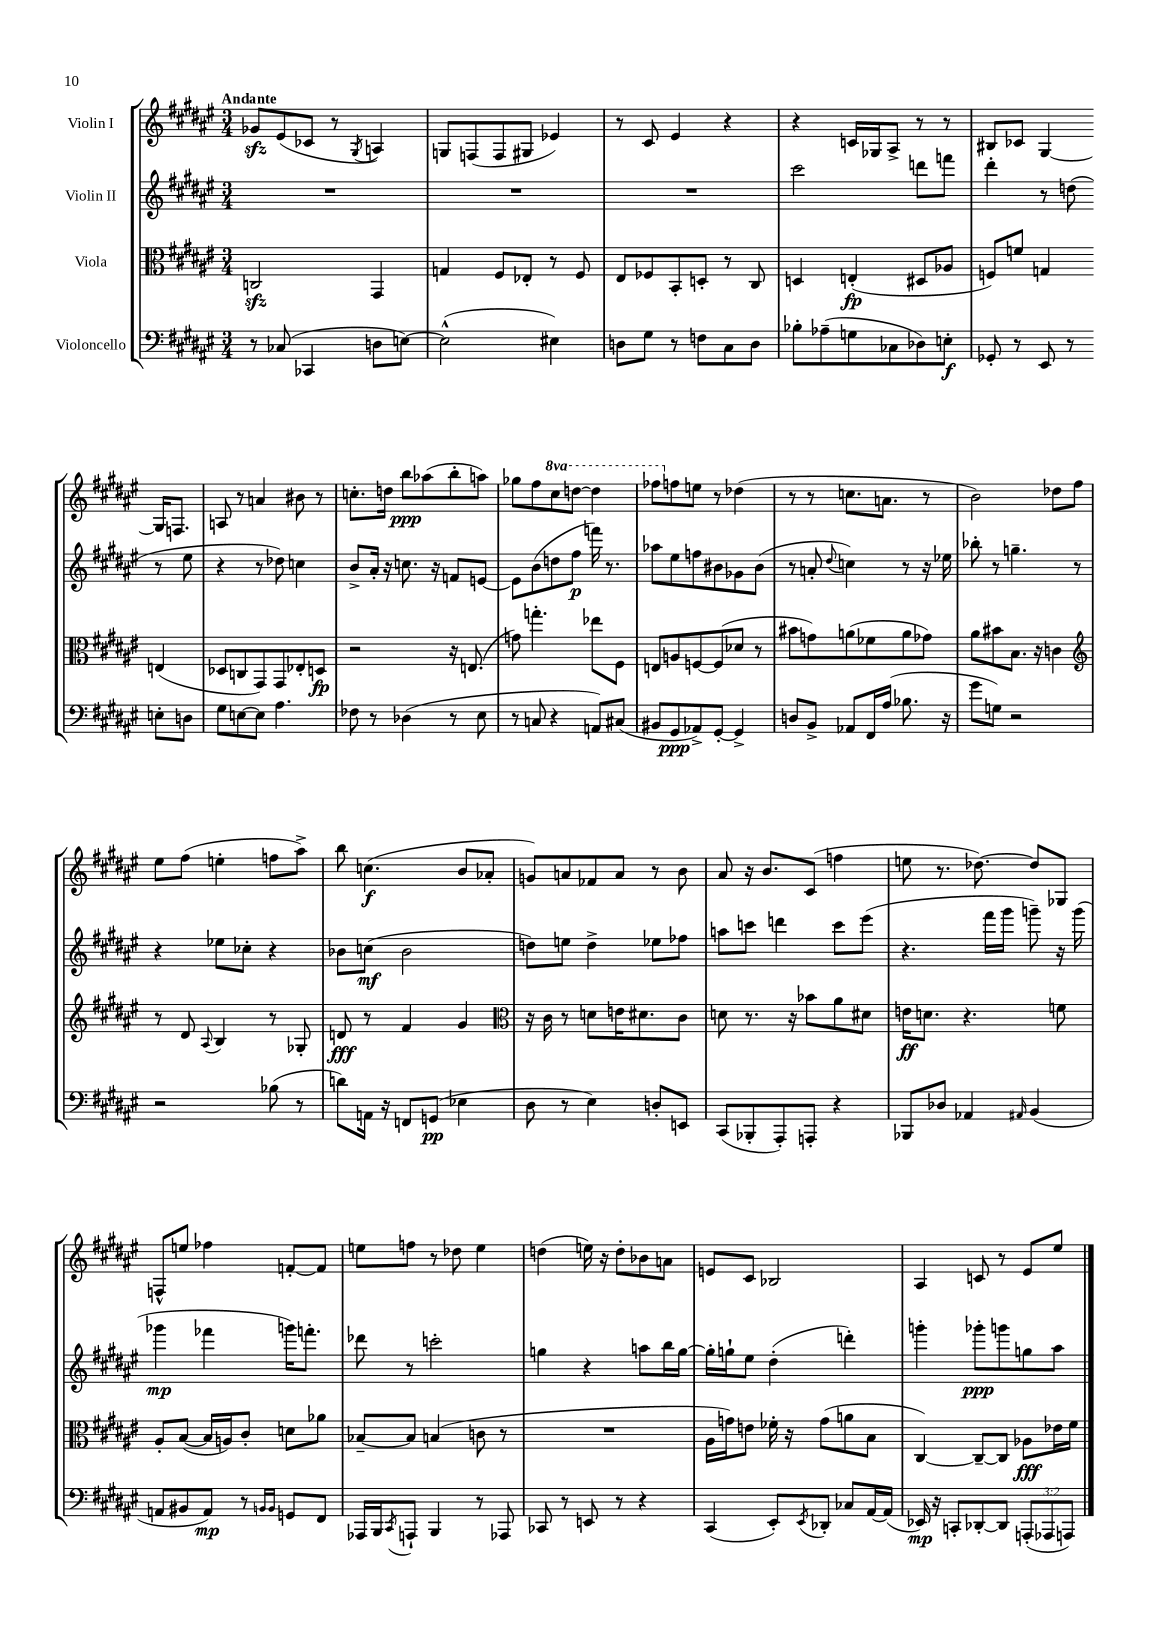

**kern	**dynam	**kern	**dynam	**kern	**dynam	**kern	**dynam
*part4	*part4	*part3	*part3	*part2	*part2	*part1	*part1
*staff4	*staff4	*staff3	*staff3	*staff2	*staff2	*staff1	*staff1
*I"Violoncello	*	*I"Viola	*	*I"Violin II	*	*I"Violin I	*
*clefF4	*	*clefC3	*	*clefG2	*	*clefG2	*
*k[f#c#g#d#a#e#]	*	*k[f#c#g#d#a#e#]	*	*k[f#c#g#d#a#e#]	*	*k[f#c#g#d#a#e#]	*
*M3/4	*	*M3/4	*	*M3/4	*	*M3/4	*
=1	=1	=1	=1	=1	=1	=1	=1
!	!	!	!	!	!	!LO:TX:a:B:t=Andante	!
8r	.	2Cnzz/	.	2.r	.	8g-Xzz/L	.
(8C-X/	.	.	.	.	.	(8e#/	.
4CC-X/	.	.	.	.	.	8c-X/J	.
.	.	.	.	.	.	8r	.
.	.	.	.	.	.	8qG#/	.
8Dn\L	.	4GG#/	.	.	.	4An/)	.
[8En\J)	.	.	.	.	.	.	.
=2	=2	=2	=2	=2	=2	=2	=2
(2E^^\]	.	4Gn/	.	2.r	.	8Gn/L	.
.	.	.	.	.	.	(8Fn/	.
.	.	8F#/L	.	.	.	8F/	.
.	.	8E-X'/J	.	.	.	8G#X/J	.
4E#X\)	.	8r	.	.	.	4e-X/)	.
.	.	8F#/	.	.	.	.	.
=3	=3	=3	=3	=3	=3	=3	=3
8Dn\L	.	8E#/L	.	2.r	.	8r	.
8G#\J	.	8F-X/	.	.	.	8c#/	.
8r	.	8BB'/	.	.	.	4e#/	.
8Fn\L	.	8Dn'/J	.	.	.	.	.
8C#\	.	8r	.	.	.	4r	.
8D\J	.	8C#/	.	.	.	.	.
=4	=4	=4	=4	=4	=4	=4	=4
8B-X'\L	.	4Dn/	.	2ccc#\	.	4r	.
(8A-X~\	.	.	.	.	.	.	.
8Gn\	.	(4En'/	fp	.	.	16cn/LL	.
.	.	.	.	.	.	16G-X/J	.
8C-X\	.	.	.	.	.	8A#^/J	.
8D-X\)	.	8D#X/L	.	8dddn\L	.	8r	.
8En'\J	f	8A-X/J	.	8fffn\J	.	8r	.
=5	=5	=5	=5	=5	=5	=5	=5
8GG-X'/	.	8Fn/L)	.	4ddd#'\	.	8B#X/L	.
8r	.	8fn/J	.	.	.	8c-X/J	.
8EE#/	.	4Gn/	.	8r	.	[4G#/	.
8r	.	.	.	(8ddn\	.	.	.
8En'\L	.	(4En/	.	8r	.	16G#/KL]	.
.	.	.	.	.	.	8.Fn/J	.
8Dn\J	.	.	.	8ee#\	.	.	.
!!LO:LB:g=z
=6	=6	=6	=6	=6	=6	=6	=6
8G#\L	.	8D-X/L	.	4r	.	8An/	.
[8En\	.	8Cn/	.	.	.	8r	.
8E\J]	.	8GG#/)	.	8r	.	4an/	.
4.A#\	.	8GG#/	.	8dd-X\)	.	.	.
.	.	8E-X'/	.	4ccn\	.	8b#X\	.
.	.	8Dn/J	fp	.	.	8r	.
=7	=7	=7	=7	=7	=7	=7	=7
8F-X\	.	2r	.	8b^/L	.	8.ccn'\L	.
8r	.	.	.	16a#'/Jk	.	.	.
.	.	.	.	16r	.	16ddn\Jk	.
(4D-X\	.	.	.	8.ccn\	.	8bb\L	ppp
.	.	.	.	.	.	(8aa-X\	.
.	.	.	.	16r	.	.	.
8r	.	16r	.	8fn/L	.	8bb'\	.
.	.	(8.En/	.	.	.	.	.
8E#\	.	.	.	[8en/J	.	8aan\J)	.
=8	=8	=8	=8	=8	=8	=8	=8
8r	.	8gn\)	.	8e\L]	.	8gg-X\L	.
8Cn/	.	4.ggn'\	.	(8b\	.	8ff#\	.
*	*	*	*	*	*	*8va	*
4r	.	.	.	8ddn\	.	8ccc#\	.
.	.	.	.	8ff#\J	p	[8dddn\J	.
8AAn/L)	.	8ee-X\L	.	16fffn\)	.	4ddd\]	.
.	.	.	.	8.r	.	.	.
(8C#X/J	.	8F#\J	.	.	.	.	.
=9	=9	=9	=9	=9	=9	=9	=9
8BB#X/L	.	8En/L	.	8aa-X\L	.	8fff-X\L	.
*	*	*	*	*	*	*X8va	*
8GG#/	ppp	8An/	.	8ee#\	.	8ffn\	.
8AA-X^/)	.	[8Fn/	.	8ffn\	.	8een\J	.
[8GG#'/J	.	(8F/]	.	8b#X\	.	8r	.
4GG#^/]	.	8d-X/J	.	8g-X\	.	(4dd-X\	.
.	.	8r	.	(8b#\J	.	.	.
=10	=10	=10	=10	=10	=10	=10	=10
8Dn/L	.	8b#X\L	.	8r	.	8r	.
8BB^/J	.	8gn\)	.	8an'/	.	8r	.
.	.	.	.	8qqdd#/	.	.	.
8AA-X/L	.	(8an\	.	4ccn\)	.	8.ccn\L	.
16FF#/L	.	8f-X\	.	.	.	.	.
(16A#/JJ	.	.	.	.	.	8.an\J	.
8.B-X\	.	8a\	.	8r	.	.	.
.	.	8g-X\J)	.	16r	.	8r	.
16r	.	.	.	16ee-X\	.	.	.
=11	=11	=11	=11	=11	=11	=11	=11
8g#\L	.	8a#\L	.	8bb-X'\	.	2b\)	.
8Gn\J)	.	8b#X\	.	8r	.	.	.
2r	.	8.B\J	.	4.ggn~\	.	.	.
.	.	16r	.	.	.	.	.
.	.	4cn\	.	.	.	8dd-X\L	.
.	.	.	.	8r	.	8ff#\J	.
!!LO:LB:g=z
=12	=12	=12	=12	=12	=12	=12	=12
*	*	*clefG2	*	*	*	*	*
2r	.	8r	.	4r	.	8ee#\L	.
.	.	8d#/	.	.	.	(8ff#\J	.
.	.	8qqA#/	.	.	.	.	.
.	.	4B/	.	8ee-X\L	.	4een'\	.
.	.	.	.	8cc-X'\J	.	.	.
(8B-X\	.	8r	.	4r	.	8ffn\L	.
8r	.	8G-X'/	.	.	.	8aa#^\J)	.
=13	=13	=13	=13	=13	=13	=13	=13
8dn\L)	.	8dn/	fff	8b-X\L	.	8bb\	.
16AAn\Jk	.	8r	.	(8ccn\J	mf	(4.ccn\	f
16r	.	.	.	.	.	.	.
8FFn/L	.	4f#/	.	2b-\	.	.	.
(8GGn/J	pp	.	.	.	.	.	.
4E-X\	.	4g#/	.	.	.	8b/L	.
.	.	.	.	.	.	8a-X'/J	.
=14	=14	=14	=14	=14	=14	=14	=14
*	*	*clefC3	*	*	*	*	*
8D#\	.	16r	.	8ddn\L)	.	8gn/L)	.
.	.	16c#\	.	.	.	.	.
8r	.	8r	.	8een\J	.	8an/	.
4E#\)	.	8dn\L	.	4dd^\	.	8f-X/	.
.	.	16en\K	.	.	.	8a/J	.
.	.	8.d#X\	.	.	.	.	.
8Dn'/L	.	.	.	8ee-X\L	.	8r	.
8EEn/J	.	8c#\J	.	8ff-X\J	.	8b\	.
=15	=15	=15	=15	=15	=15	=15	=15
(8CC#/L	.	8dn\	.	8aan\L	.	8a#/	.
8BBB-X'/	.	8.r	.	8cccn\J	.	16r	.
.	.	.	.	.	.	8.b/L	.
8AAA#'/)	.	.	.	4dddn\	.	.	.
.	.	16r	.	.	.	.	.
8AAAn'/J	.	8b-X\L	.	.	.	(8c#/J	.
4r	.	8a#\	.	8ccc\L	.	4ffn\	.
.	.	8d#X\J	.	(8eee#\J	.	.	.
=16	=16	=16	=16	=16	=16	=16	=16
8BBB-X/L	.	16en\KL	ff	4.r	.	8een\	.
.	.	8.dn\J	.	.	.	.	.
8D-X/J	.	.	.	.	.	8.r	.
4AA-X/	.	4.r	.	.	.	.	.
.	.	.	.	.	.	[8.dd-X\)	.
.	.	.	.	16fff#\LL	.	.	.
.	.	.	.	16ggg#\JJ	.	.	.
16qqAA#X/	.	.	.	.	.	.	.
(4BB/	.	.	.	8gggn~\)	.	8dd-/L]	.
.	.	8fn\	.	16r	.	8G-X/J	.
.	.	.	.	(16ggg\	.	.	.
!!LO:LB:g=z
=17	=17	=17	=17	=17	=17	=17	=17
8AAn/L	.	8A#'/L	.	4ggg-X\	mp	8Fn^^/L	.
8BB#X/	.	([8B/J	.	.	.	8een/J	.
8AA/J)	mp	16B/LL]	.	4fff-X\	.	4ff-X\	.
.	.	16An/J)	.	.	.	.	.
8r	.	8c#'/J	.	.	.	.	.
16qqBBn/LL	.	.	.	.	.	.	.
16qqBB/JJ	.	.	.	.	.	.	.
8GGn/L	.	8dn\L	.	16gggn\KL)	.	[8fn'/L	.
.	.	.	.	8.fffn'\J	.	.	.
8FF#/J	.	8a-X\J	.	.	.	8f/J]	.
=18	=18	=18	=18	=18	=18	=18	=18
16AAA-X/LL	.	[8B-X~/L	.	8ddd-X\	.	8een\L	.
16BBB/J	.	.	.	.	.	.	.
8qCC#/	.	.	.	.	.	.	.
8AAAn`/J	.	8B-/J]	.	8r	.	8ffn\J	.
4BBB/	.	(4Bn/	.	2cccn'\	.	8r	.
.	.	.	.	.	.	8dd-X\	.
8r	.	8cn\	.	.	.	4ee\	.
8AAA-X/	.	8r	.	.	.	.	.
=19	=19	=19	=19	=19	=19	=19	=19
8CC-X/	.	2.r	.	4ggn\	.	(4ddn\	.
8r	.	.	.	.	.	.	.
8EEn/	.	.	.	4r	.	16een\)	.
.	.	.	.	.	.	16r	.
8r	.	.	.	.	.	8dd'\L	.
4r	.	.	.	8aan\L	.	8b-X\	.
.	.	.	.	16bb\L	.	8an\J	.
.	.	.	.	[16gg\JJ	.	.	.
=20	=20	=20	=20	=20	=20	=20	=20
(4CC#/	.	16A#\LL	.	16gg'\LL]	.	8en/L	.
.	.	16gn\J)	.	16ggn`\J	.	.	.
.	.	8en\J	.	8ee#\J	.	8c#/J	.
8EE#'/L)	.	16f-X'\	.	(4dd#'\	.	2B-X/	.
.	.	16r	.	.	.	.	.
8qEE#/	.	.	.	.	.	.	.
8DD-X'/J	.	(8g\L	.	.	.	.	.
8C-X/L	.	8an\	.	4dddn'\)	.	.	.
[16AA#/L	.	8B\J	.	.	.	.	.
(16AA#/JJ]	.	.	.	.	.	.	.
=21	=21	=21	=21	=21	=21	=21	=21
16EE-X/)	mp	[4C#/)	.	4gggn'\	.	4A#/	.
16r	.	.	.	.	.	.	.
8CCn'/L	.	.	.	.	.	.	.
[8DD-X'/	.	8C#~/L_	.	8ggg-X'\L	ppp	8cn/	.
8DD-/J]	.	8C#/J]	.	8gggn\	.	8r	.
(12AAAn'/L	.	8A-X\L	fff	8ggn\	.	8e#/L	.
12AAA-X/	.	.	.	.	.	.	.
.	.	16e-X\L	.	8aa#\J	.	8ee#/J	.
12AAAn/J)	.	.	.	.	.	.	.
.	.	16f#\JJ	.	.	.	.	.
==	==	==	==	==	==	==	==
*-	*-	*-	*-	*-	*-	*-	*-
